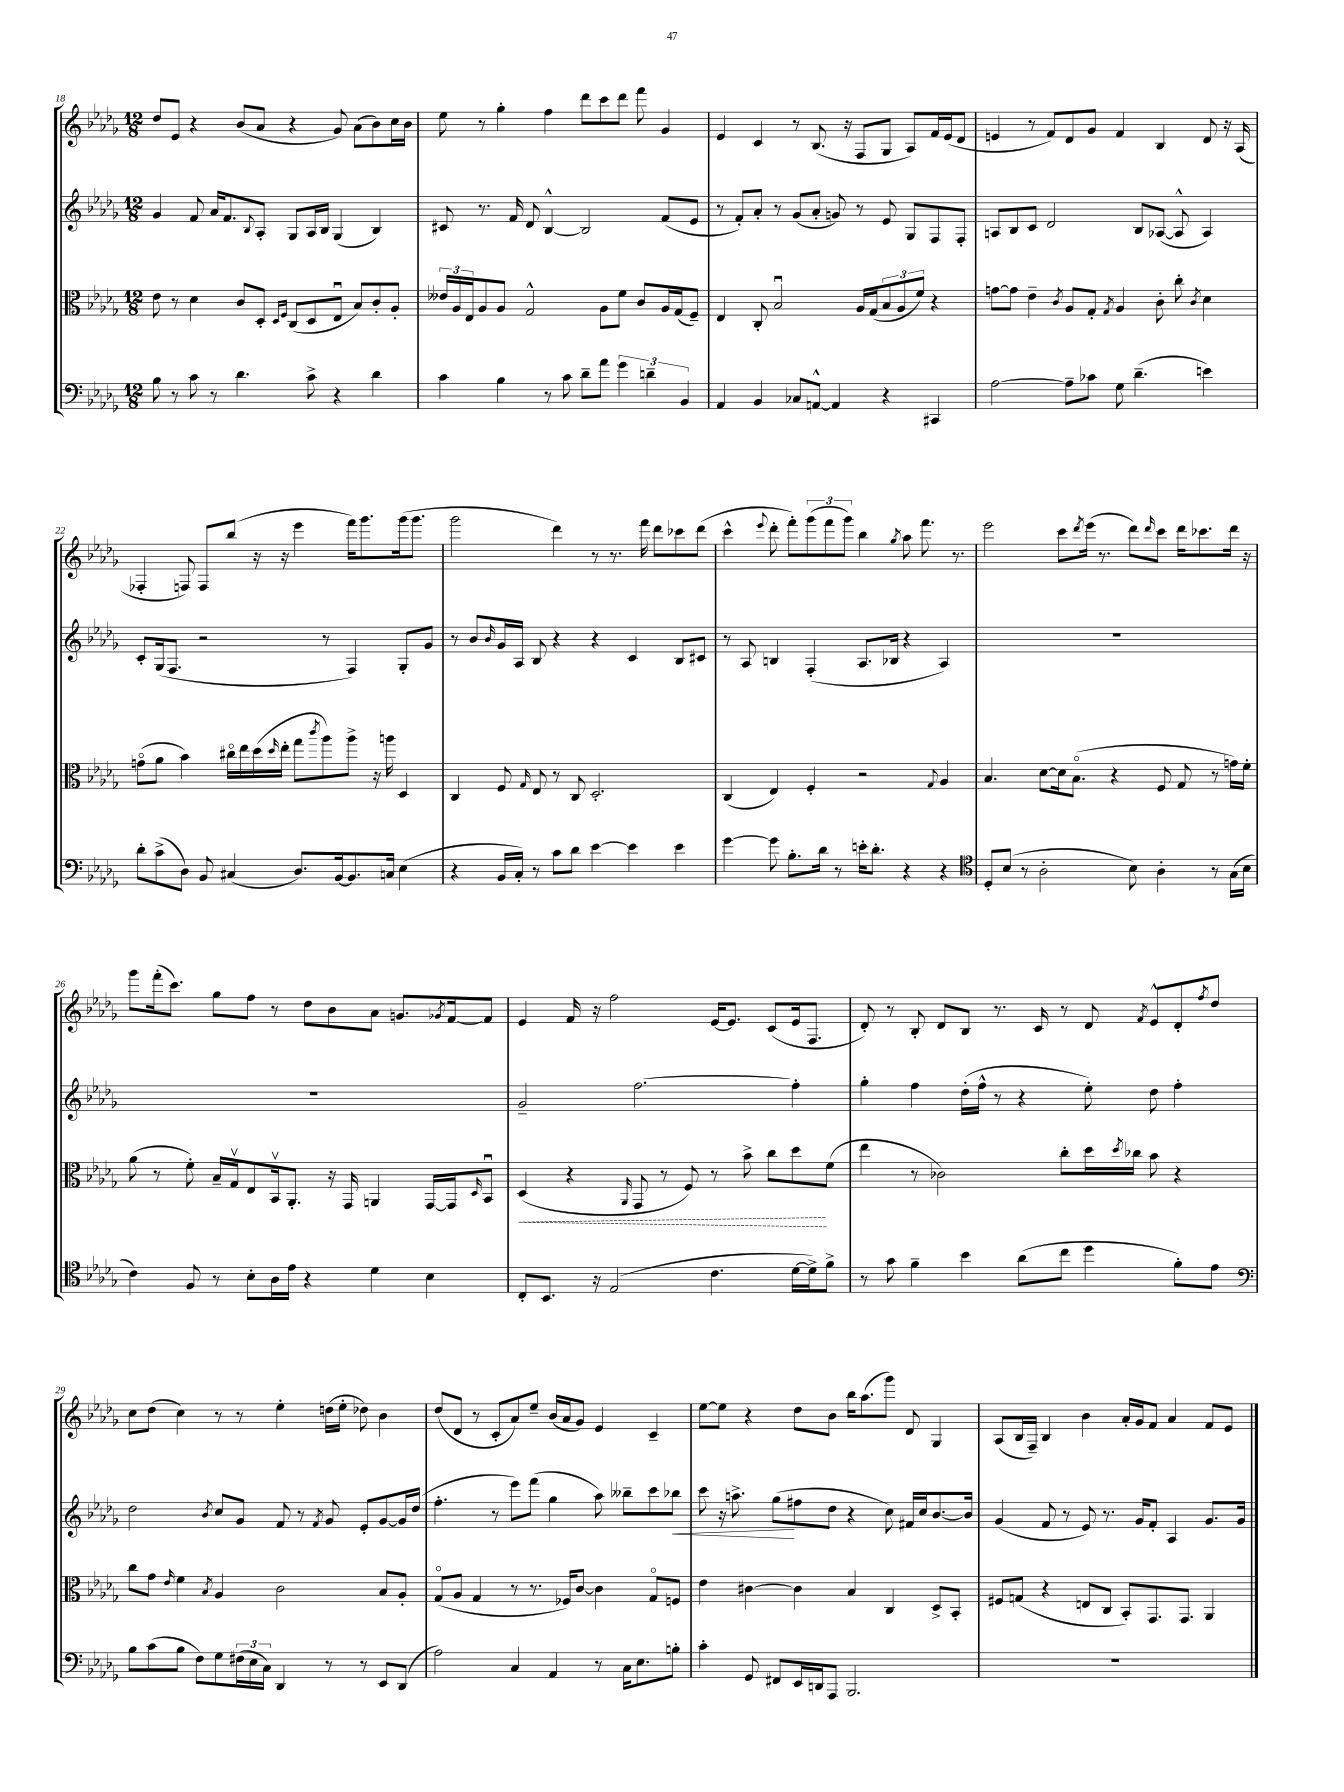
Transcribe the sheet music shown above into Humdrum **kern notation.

**kern	**kern	**kern	**kern
*staff4	*staff3	*staff2	*staff1
*clefF4	*clefC3	*clefG2	*clefG2
*k[b-e-a-d-g-]	*k[b-e-a-d-g-]	*k[b-e-a-d-g-]	*k[b-e-a-d-g-]
*M12/8	*M12/8	*M12/8	*M12/8
8B-\	8e-\	4g-/	8dd-/L
8r	8r	.	8e-/J
8c\	4d-\	8f/	4r
8r	.	16a-/LK	.
.	.	8.f/	.
4.d-\	8c/L	.	(8b-/L
.	.	8qqB-/	.
.	8D-'/J	8A-'/J	8a-/J
.	16qqD-/LL	.	.
.	16qqF/JJ	.	.
.	(8C/L	8G-/L	4r
8c^\	8D-/	16A-/L	.
.	.	16B-/JJ	.
4r	8E-u/J	(4G-/	8g-/)
.	8B-/L)	.	(8a-\L
4d-\	8c'/	4B-/)	8b-\)
.	8A-'/J	.	16cc\L
.	.	.	16b-\JJ
=	=	=	=
4c\	24e--/LL	8c#/	8ee-\
.	24A-/	.	.
.	24E-/J	.	.
.	8A-/	8.r	8r
4B-\	8A-/J	.	4gg-'\
.	.	16f/	.
.	2G-^^/	8d-/	.
8r	.	[4B-^^/	4ff\
8c\	.	.	.
8d-~\L	.	2B-/]	8ddd-\L
8a-\J	8A-\L	.	8ccc\
6g-\	8f\J	.	8ddd-\J
.	8c/L	.	8fff\
6d~\	.	.	.
.	16A-/L	(8f/L	4g-/
.	(16G-/J	.	.
6BB-/	.	.	.
.	8F~/J)	8e-/J	.
=	=	=	=
4AA-/	4E-/	8r	4e-/
.	.	8f'/L)	.
4BB-/	8C'/	8a-'/J	4c/
.	2B-u/	8r	.
8C-/L	.	(8g-/L	8r
[8AA^^/J	.	8a-'/J	(8.B-/
4AA/]	.	8g/)	.
.	.	.	16r
.	16A-/LL	8r	8F/L
.	(16G-/J	.	.
4r	12B-/	8e-/	8G-/J
.	12A-/	.	.
.	.	8G-/L	8A-/L)
.	12f/J)	.	.
4CC#/	4r	8F/	16f/L
.	.	.	(16e-/J
.	.	8F'/J	8d-/J
=	=	=	=
[2A-\	[8g\L	8A/L	4e/
.	8g\]J	8B-/	.
.	4e-~\	8c/J	8r
.	.	2d-/	8f/L)
.	8qc/	.	.
8A-~\]L	8A-/L	.	8d-/
8c-\J	8G-'/J	.	8g-/J
.	8qG-/	.	.
8G-\	4A-/	.	4f/
(4.d-~\	.	8B-/L	.
.	8c'\	([8A-/J	4B-/
.	8cc'\	8A-^^/]	.
.	8qc/	.	.
4e\)	4d-\	4A-/)	8d-/
.	.	.	16r
.	.	.	(16A-/
=	=	=	=
8d-'\L	(8go\L	8c'/L	4F-'/
(8c^\	8a-\J	(16G-/k	.
.	.	8.F/J	.
8D-\J)	4b-\)	.	8F/)
8BB-/	.	2r	8F/L
(4C#/	16cc#o\LL	.	(8bb-/J
.	16ee-\	.	.
.	(16dd-\	.	16r
.	16qqdd-/	.	.
.	16ee-'\JJ	.	16r
8.D-/L)	8gg-\L	.	4eee-\
.	8qccc/	.	.
.	8aa-\)	8r	.
[16BB-/k	.	.	.
8.BB-/]	8aa-^\J	4F/)	16fff\LK)
.	.	.	8.ggg-\
.	16r	.	.
16C/Jk	16aa\	.	.
(4E-\	4D-/	8G-'/L	(16ggg-\k
.	.	.	8.ggg-\J
.	.	8g-/J	.
=	=	=	=
4r	4C/	8r	2ggg-\
.	.	8b-/L	.
.	.	16qqb-/	.
16BB-/LL	8F/	16g-/L	.
16C'/JJ)	.	16A-/JJ	.
.	16qqG-/	.	.
8r	8E-/	8B-/	.
8c\L	8r	4r	4ddd-\)
8d-\J	8C/	.	.
[4e-\	2.D-'/	4r	8r
.	.	.	8.r
4e-\]	.	4c/	.
.	.	.	16fff\
.	.	.	8ddd-\L
4e-\	.	8B-/L	8ccc-\
.	.	8c#/J	(8ddd-\J
=	=	=	=
[4g-\	(4C/	8r	4ccc^^\
.	.	8A-/	.
.	.	.	8qqeee-/
8g-\]	4E-/)	4B/	8ddd-'\
8.B-'\L	.	.	8fff'\L)
.	4F'/	(4F'/	(12ggg-\
16d-\Jk	.	.	.
.	.	.	12fff\
8r	.	.	.
.	.	.	12ggg-\J)
16e'\LK	2r	8.A-/L	4bb-\
8.d-'\J	.	.	.
.	.	16B-/Jk	.
.	.	.	8qgg-/
4r	.	4r	8aa-\
.	.	.	8.fff\
.	8qqG-/	.	.
4r	4A-/	4A-/)	.
.	.	.	8.r
=	=	=	=
*clefC4	*	*	*
8D-'/L	4.B-/	1.r	2eee-\
(8B-/J	.	.	.
8r	.	.	.
2A-'\	[8d-\L	.	.
.	16d-\]k	.	8ccc\L
.	(8.B-o\J	.	.
.	.	.	8qddd-/
.	.	.	(16eee-\Jk
.	.	.	8.r
.	4r	.	.
8B-\)	.	.	8ddd-\L)
.	.	.	16qqddd-/
4A-'\	8F/	.	8ccc\J
.	8G-/	.	16ddd-\LK
.	.	.	8.ccc-\
8r	8r	.	.
(16G-\LL	16g\LL)	.	16ddd-\Jk
16B-\JJ	16f'\JJ	.	16r
=	=	=	=
4c\)	(8a-\	1.r	8ggg-\L
.	8r	.	(16fff'\k
.	.	.	8.ccc\J)
8F/	8f'\)	.	.
8r	16B-~/LL	.	8gg-\L
.	16G-v/J	.	.
8B-'\L	8E-/	.	8ff\J
16A-\L	16BB-v/k	.	8r
16e-\JJ	8.AA-'/J	.	.
4r	.	.	8dd-\L
.	16r	.	8b-\
.	16GG-/	.	.
4d-\	4AA/	.	8a-\J
.	.	.	8.g/L
4B-\	[16GG-/LL	.	.
.	.	.	8qg-/
.	16GG-/]J	.	[16f/k
.	16qqD-/	.	.
.	8BB-u/J	.	8f/]J
=	=	=	=
8C'/L	(4D-/	2g-~/	4e-/
8.BB-/J	.	.	.
.	4r	.	16f/
16r	.	.	16r
(2E-/	.	.	2ff\
.	16qqAA-/	.	.
.	8GG-/	[2.ff\	.
.	8r	.	.
.	8F/)	.	.
4.c\	8r	.	[16e-/LK
.	.	.	8.e-/]J
.	8b-^\	.	.
.	8cc\L	.	(8c/L
[16d-\LL	8dd-\	4ff'\]	16e-/k
16d-^\]J)	.	.	8.F/J
8f^\J	(8f\J	.	.
=	=	=	=
8r	4ee-\	4gg-'\	8d-'/)
8g-\	.	.	8r
4f~\	8r	4ff\	8B-'/
.	2c-\)	.	8d-/L
4b-\	.	(16dd-'\LL	8B-/J
.	.	16ff^^\JJ	.
.	.	8r	8.r
(8a-\L	.	4r	.
.	.	.	16c/
8cc\J	8cc'\L	.	8r
4dd-\	16dd-\L	8ee-'\)	8d-/
.	8qdd-/	.	.
.	16cc-\JJ	.	.
.	.	.	8qf/
.	8b-\	8dd-\	8e-^^/L
8f'\L)	4r	4ff'\	8d-'/
.	.	.	8qff/
8e-\J	.	.	8dd-/J
=	=	=	=
*clefF4	*	*	*
8B-\L	8cc\L	2dd-\	8cc\L
(8c\	8g-\J	.	(8dd-\J
.	16qqe-/	.	.
8B-\J	4f\	.	4cc\)
8F\L)	.	.	.
.	8qB-/	8qb-/	.
8G-\	4A-/	8cc/L	8r
(24F#\L	.	8g-/J	8r
24E-\	.	.	.
24C\JJ)	.	.	.
4DD-/	2c\	8f/	4ee-'\
.	.	8r	.
.	.	8qf/	.
8r	.	8g-/	(16dd\LL
.	.	.	16ee-'\JJ
8r	.	8e-'/L	8dd-\)
8EE-/L	8B-/L	[8g-/	4b-\
(8DD-/J	8A-'/J	16g-/]L	.
.	.	(16dd-/JJ	.
=	=	=	=
2A-\)	(8G-o/L	4.ff'\	(8dd-/L
.	8A-/J	.	8d-/J
.	4G-/	.	8r
.	.	8r	8c'/L
4C/	8r	8eee-\L)	8a-/)
.	8.r	(8fff\J	8ee-~/J
4AA-/	.	4gg-\	(16b-/LL
.	16F-/LK)	.	16a-/J
.	[8c/J	.	8g-/J)
8r	4c\]	8aa-\)	4e-/
16C\LK	.	8bb--~\L	.
8.E-\	.	.	.
.	8G-o/L	8ccc\	4c~/
8B'\J	8F/J	8bb-\J	.
=	=	=	=
4c'\	4e-\	8ccc\	[8ee-\L
.	.	16r	8ee-\]J
.	.	8.aa^\	.
8GG-/	[4c#\	.	4r
8FF#/L	.	(8gg-\L	.
16EE-/L	4c#\]	8ff#\	8dd-\L
16DD/J	.	.	.
8AAA-/J	.	8dd-\J	8b-\J
2.BBB-/	4B-/	4r	16bb-\LK
.	.	.	(8.aa-\
.	4C/	8cc\)	8ggg-\J)
.	.	16f#/LL	8d-/
.	.	16cc/J	.
.	8D-^/L	[8.b-/	4G-/
.	8BB-'/J	.	.
.	.	16b-/]Jk	.
=	=	=	=
1.r	8F#/L	(4g-/	(8A-/L
.	(8G/J	.	16B-/L
.	.	.	16F~/JJ)
.	4r	8f/	4B-/
.	.	8r	.
.	8E/L	8e-/)	4b-\
.	8C/J	8.r	.
.	8BB-'/L)	.	16a-'/LL
.	.	16g-/LK	16g-/J
.	8.GG-/	8f'/J	8f/J
.	.	4A-/	4a-/
.	8.GG-/J	.	.
.	4AA-/	8.g-/L	8f/L
.	.	.	8e-/J
.	.	16g-/Jk	.
==	==	==	==
*-	*-	*-	*-
